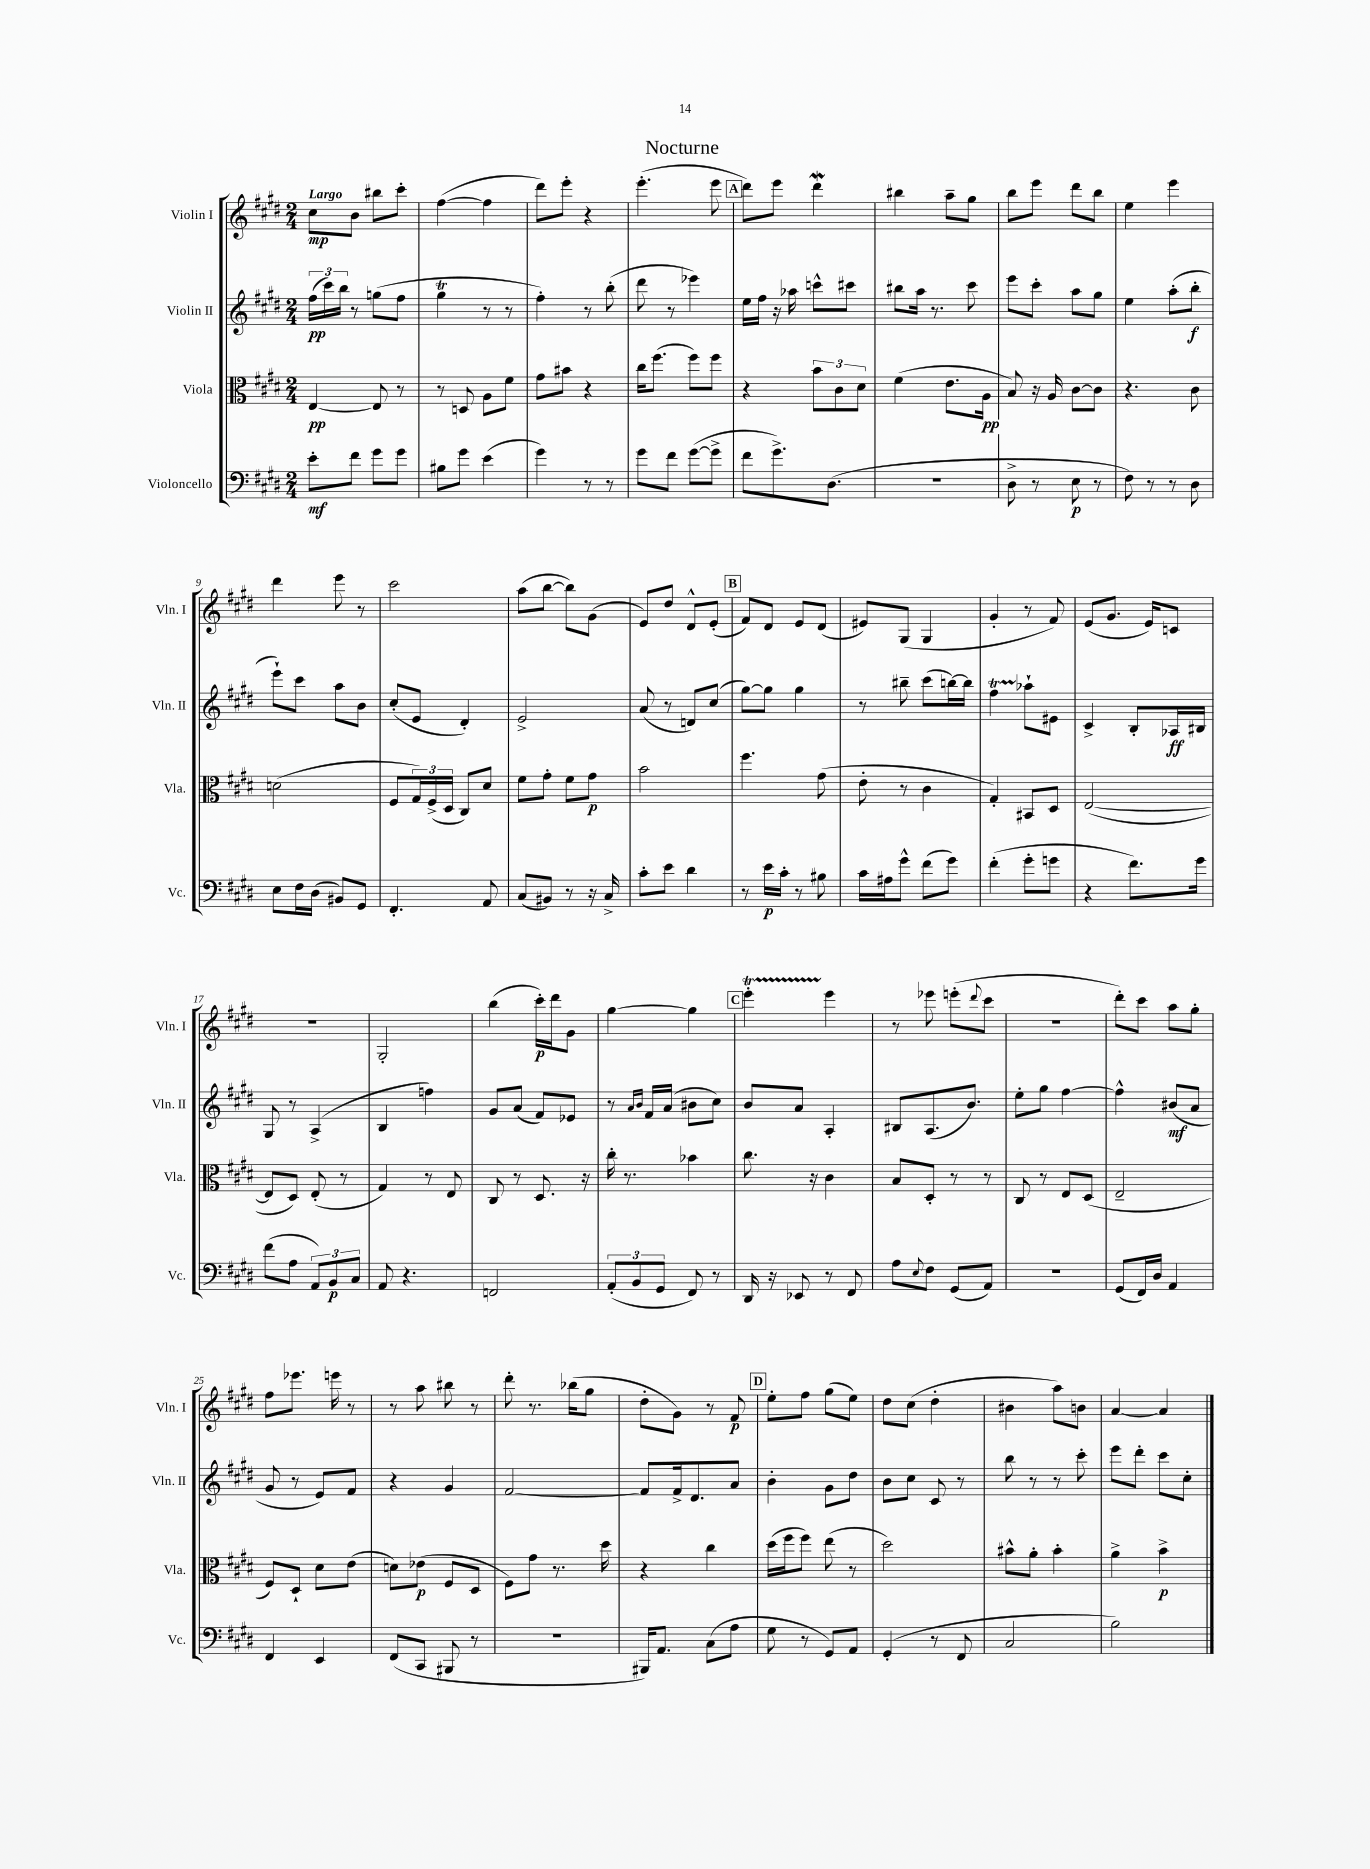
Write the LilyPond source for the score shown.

\header { title = "Nocturne" }
<<
\new StaffGroup <<
\new Staff = "s0" \with { instrumentName = "Violin I" shortInstrumentName = "Vln. I" } {
    \clef treble \key e \major \numericTimeSignature \time 2/4 \tempo "Largo"
    cis''8\mp b'8 bis''8 cis'''8-. |
    fis''4~( fis''4 |
    dis'''8) e'''8-. r4 |
    e'''4.-.( e'''8 |
    \mark \markup { \box "A" } dis'''8) e'''8 dis'''4\mordent |
    bis''4 a''8-- gis''8 |
    b''8 e'''8 dis'''8 b''8 |
    e''4 e'''4 |
    dis'''4 e'''8 r8 |
    cis'''2 |
    a''8( b''8~ b''8) gis'8( |
    e'8) dis''8 dis'8-^ e'8-.( |
    \mark \markup { \box "B" } fis'8) dis'8 e'8 dis'8( |
    eis'8) gis8( gis4 |
    gis'4-. r8 fis'8) |
    e'8( gis'8. e'16) c'8 |
    r2 |
    gis2-. |
    b''4( cis'''16-.\p) dis'''16 gis'8 |
    gis''4~ gis''4 |
    \mark \markup { \box "C" } e'''4-.\startTrillSpan e'''4\stopTrillSpan |
    r8 ees'''8 e'''8-.( \appoggiatura { dis'''8 } cis'''8 |
    r2 |
    dis'''8-.) cis'''8 a''8 gis''8-. |
    fis''8 ees'''8. e'''16 r8 |
    r8 a''8 bis''8 r8 |
    dis'''8-. r8. bes''16( gis''8 |
    dis''8-. gis'8) r8 fis'8\p |
    \mark \markup { \box "D" } e''8-. fis''8 gis''8( e''8) |
    dis''8 cis''8( dis''4-. |
    bis'4 a''8) b'8 |
    a'4~ a'4 \bar "|." |
}
\new Staff = "s1" \with { instrumentName = "Violin II" shortInstrumentName = "Vln. II" } {
    \clef treble \key e \major \numericTimeSignature \time 2/4
    \tuplet 3/2 { fis''16\pp( cis'''16) b''16 } r8 g''8( fis''8 |
    gis''4\trill r8 r8 |
    fis''4-.) r8 b''8-.( |
    dis'''8 r8 ees'''4) |
    \mark \markup { \box "A" } e''16 fis''16 r16 aes''16 c'''8-^ cis'''8 |
    bis''8 a''16 r8. cis'''8 |
    e'''8 cis'''8-. a''8 gis''8 |
    e''4 a''8-.( b''8-.\f |
    e'''8-!) cis'''8 a''8 b'8 |
    cis''8-.( e'8 dis'4-.) |
    e'2-> |
    a'8( r8 d'8) cis''8( |
    \mark \markup { \box "B" } gis''8~) gis''8 gis''4 |
    r8 bis''8-- cis'''8( b''16~) b''16 |
    fis''4\startTrillSpan aes''8-!\stopTrillSpan eis'8 |
    cis'4-> b8-. aes16\ff bis16 |
    gis8 r8 a4->( |
    b4 f''4) |
    gis'8 a'8( fis'8) ees'8 |
    r8 \grace { a'16 b'16 } fis'16 a'16( bis'8 cis''8) |
    \mark \markup { \box "C" } b'8 a'8 a4-. |
    bis8 a8.( b'8.) |
    e''8-. gis''8 fis''4~ |
    fis''4-^ bis'8\mf( a'8 |
    gis'8 r8 e'8) fis'8 |
    r4 gis'4 |
    fis'2~ |
    fis'8 fis'16-> dis'8. a'8 |
    \mark \markup { \box "D" } b'4-. gis'8 dis''8 |
    b'8 cis''8 cis'8 r8 |
    b''8 r8 r8 cis'''8-. |
    e'''8 dis'''8-. cis'''8 cis''8-. \bar "|." |
}
\new Staff = "s2" \with { instrumentName = "Viola" shortInstrumentName = "Vla." } {
    \clef alto \key e \major \numericTimeSignature \time 2/4
    e4~\pp e8 r8 |
    r8 d8 a8 fis'8 |
    gis'8 bis'8 r4 |
    cis''16 fis''8.( fis''8) fis''8 |
    \mark \markup { \box "A" } r4 \tuplet 3/2 { b'8 cis'8 dis'8 } |
    fis'4( e'8. a16\pp |
    b8) r16 a16 cis'8~ cis'8 |
    r4. cis'8 |
    d'2( |
    fis8 \tuplet 3/2 { gis16) fis16->( dis16 } cis8) dis'8 |
    fis'8 gis'8-. fis'8 gis'8\p |
    b'2 |
    \mark \markup { \box "B" } fis''4. gis'8( |
    e'8-. r8 cis'4 |
    gis4-.) bis,8 dis8 |
    e2~( |
    e8 dis8) e8-.( r8 |
    gis4) r8 e8 |
    cis8 r8 dis8. r16 |
    cis''16-. r8. bes'4 |
    \mark \markup { \box "C" } cis''8. r16 cis'4 |
    b8 dis8-. r8 r8 |
    cis8 r8 e8 dis8( |
    e2-- |
    fis8) dis8-! dis'8 e'8( |
    d'8) ees'8\p( fis8 dis8 |
    fis8) gis'8 r8. dis''16 |
    r4 cis''4 |
    \mark \markup { \box "D" } dis''16( fis''16 fis''8) e''8( r8 |
    dis''2) |
    bis'8-^ a'8-. bis'4-. |
    a'4-> b'4->\p \bar "|." |
}
\new Staff = "s3" \with { instrumentName = "Violoncello" shortInstrumentName = "Vc." } {
    \clef bass \key e \major \numericTimeSignature \time 2/4
    e'8-.\mf fis'8 gis'8 gis'8 |
    bis8 gis'8 e'4( |
    gis'4) r8 r8 |
    gis'8 fis'8 gis'8~( gis'8-> |
    \mark \markup { \box "A" } fis'8 gis'8.->) dis8.( |
    R2 |
    dis8-> r8 e8\p r8 |
    fis8) r8 r8 dis8 |
    e8 fis16 dis16( bis,8) gis,8 |
    fis,4.-. a,8 |
    cis8( bis,8) r8 r16 cis16-> |
    cis'8-. e'8 dis'4 |
    \mark \markup { \box "B" } r8 e'16\p cis'16-. r8 bis8 |
    cis'16 ais16 gis'8-^ fis'8( gis'8) |
    fis'4-.( gis'8-. g'8 |
    r4 fis'8.) gis'16 |
    fis'8( a8 \tuplet 3/2 { a,8) b,8\p cis8 } |
    a,8 r4. |
    f,2 |
    \tuplet 3/2 { a,8-.( b,8 gis,8 } fis,8) r8 |
    \mark \markup { \box "C" } dis,16 r16 ees,8 r8 fis,8 |
    a8 \appoggiatura { e8 } fis8 gis,8( a,8) |
    r2 |
    gis,8( fis,16) dis16 a,4 |
    fis,4 e,4 |
    fis,8( cis,8 bis,,8 r8 |
    R2 |
    bis,,16) a,8. cis8( a8 |
    \mark \markup { \box "D" } gis8 r8 gis,8) a,8 |
    gis,4-.( r8 fis,8 |
    cis2 |
    b2) \bar "|." |
}
>>
>>
